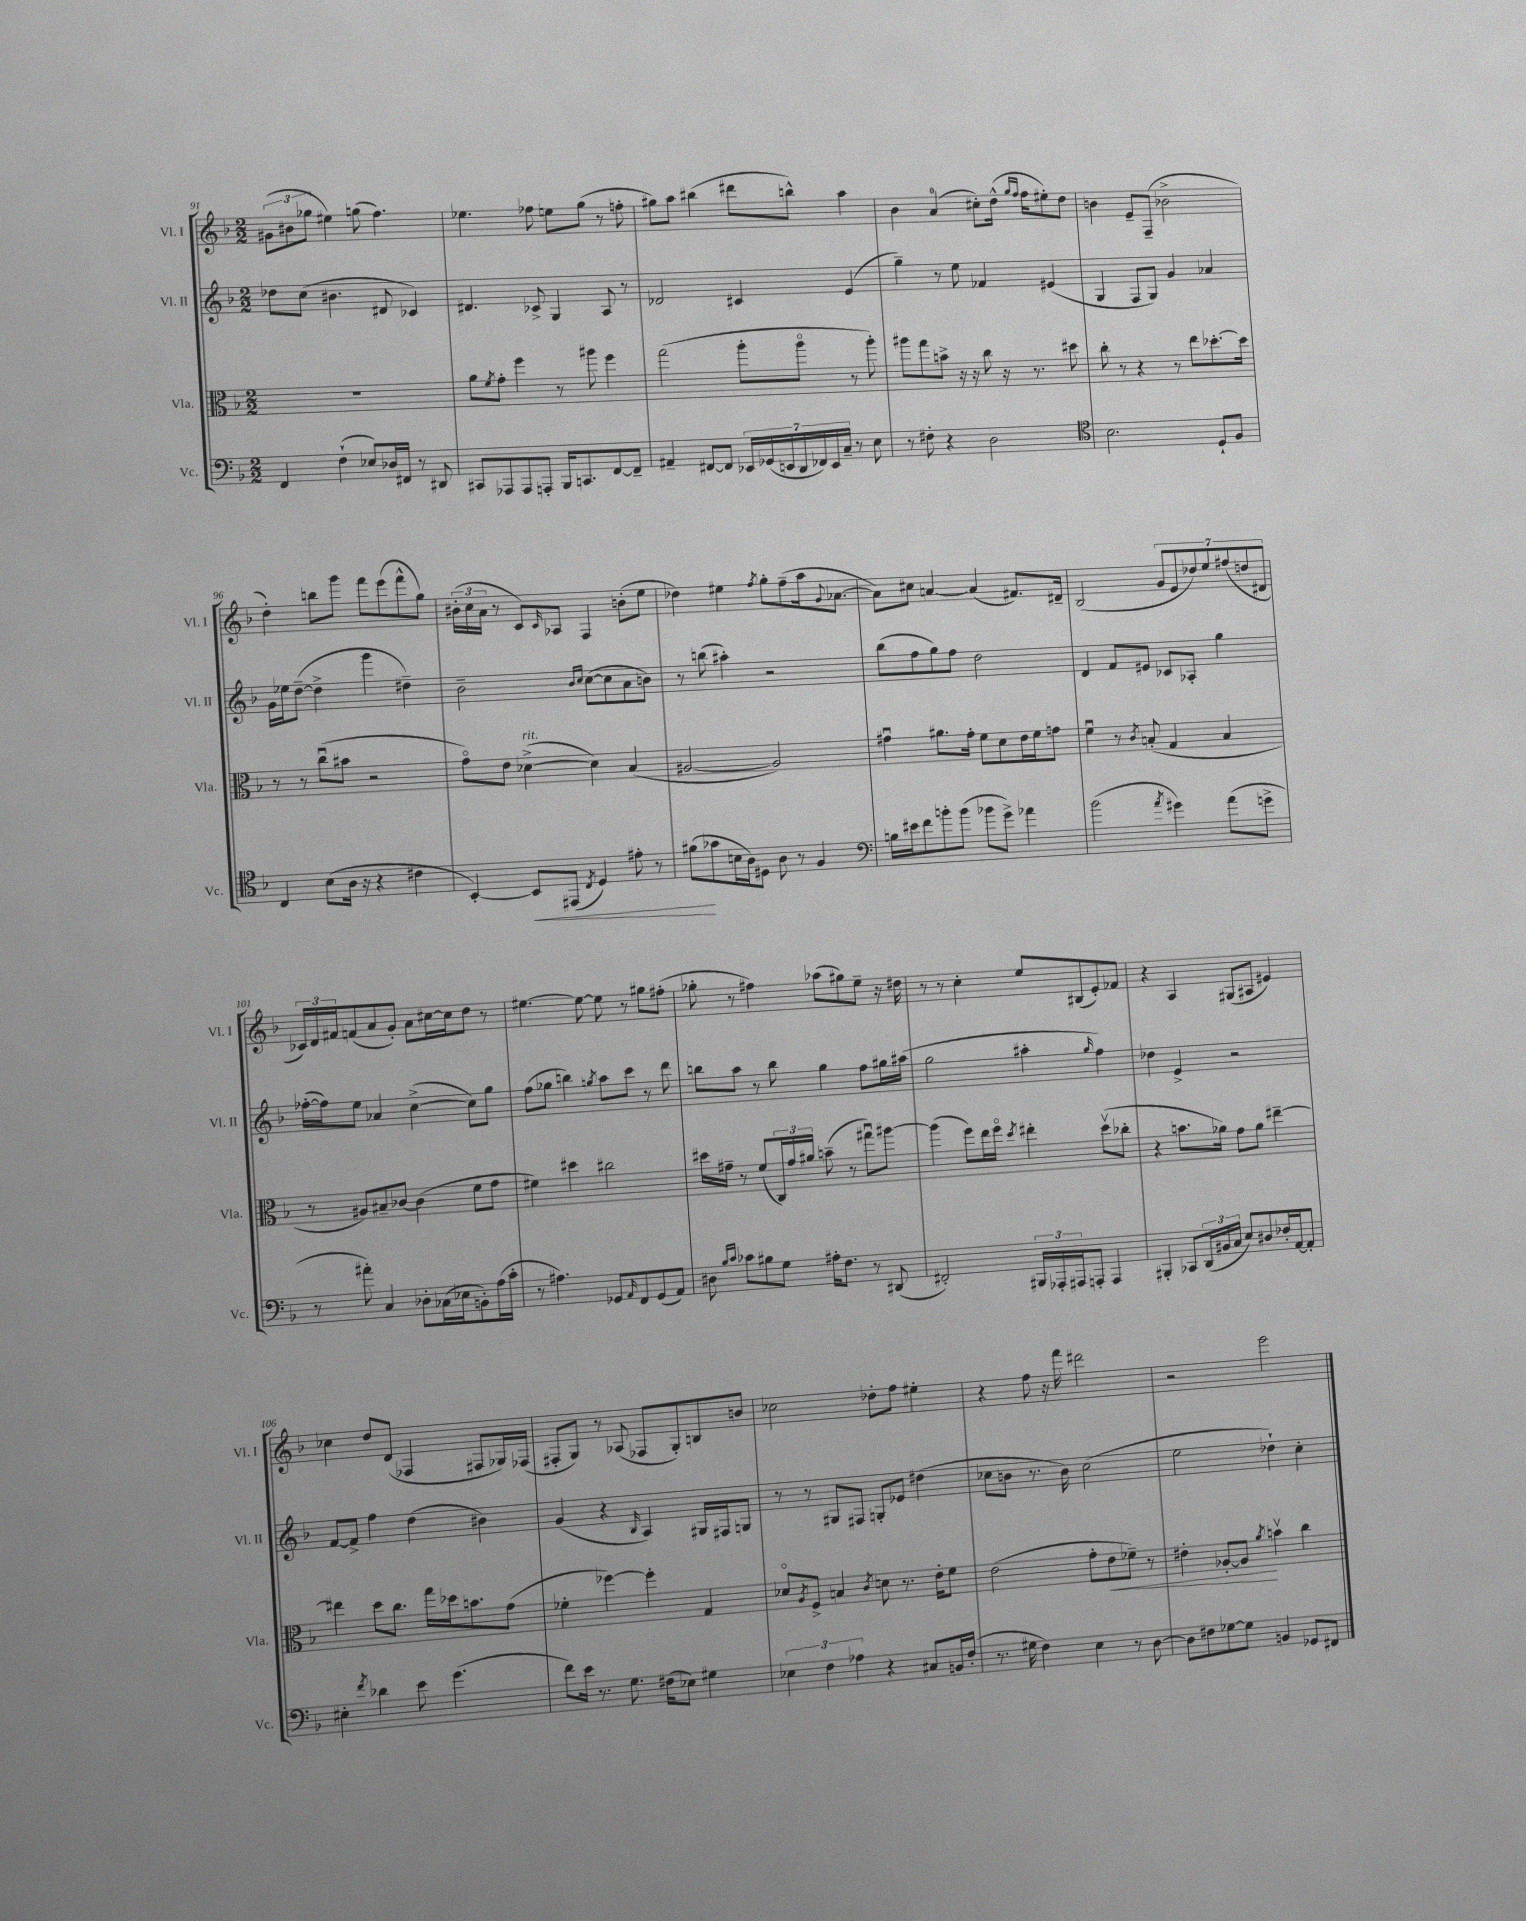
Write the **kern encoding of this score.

**kern	**kern	**kern	**kern
*staff4	*staff3	*staff2	*staff1
*clefF4	*clefC3	*clefG2	*clefG2
*k[b-]	*k[b-]	*k[b-]	*k[b-]
*M2/2	*M2/2	*M2/2	*M2/2
4FF/	1r	8dd-\L	(12g#\L
.	.	.	12b#\
.	.	(8cc\J	.
.	.	.	12gg-\J
(4F`\	.	4.b#\	4ee#\)
8E-/L)	.	.	(8gg\
16D-/L	.	8d#/	4.ff\)
16FF#/JJ	.	.	.
8r	.	4c-/)	.
8DD#/	.	.	.
=	=	=	=
8CC#/L	8a\L	4.d#/	4.ee-\
.	8qf/	.	.
8AAA-/	8g'\J	.	.
8AAA-/	4ff\	.	.
8AAA'/J	.	8c-^/	8ff-\
16BBB-/LK	8r	4G/	8ee\L
8.CC/	.	.	.
.	8aa#\	.	(8gg\J
[8FF/	4ff\	8A/	8r
8FF~/]J	.	8r	8ff'\
=	=	=	=
4AA#~/	(2gg\	2d-/	8gg#\L)
.	.	.	8aa\J
[8FF#/L	.	.	(4bb#\
8FF#/]J	.	.	.
28EE-/LL	8aa'\L	4c#/	8ddd#\L
(28GG-/	.	.	.
28EE/	.	.	.
28DD/	.	.	.
.	8aao\J	.	8bb^^\J)
28FF-/)	.	.	.
28EE/	.	.	.
28C~/JJ	.	.	.
8r	8r	(4e/	4aa\
8E\	8aa'\)	.	.
=	=	=	=
8r	8aa#\L	4gg~\)	4b-\
8F#'\	8gg\	.	.
4r	8b^\J	8r	(4a/
.	16r	8ee\	.
.	16r	.	.
2D\	8cc\	4f-/	8cc#'\L)
.	16r	.	(16dd^^\Jk
.	.	.	16qqgg/LL
.	.	.	16qqff/JJ
.	8.r	.	16ff\LK
.	.	(4e#/	8ee#'\)
.	8dd#\	.	8dd\J
=	=	=	=
*clefC4	*	*	*
2.B-\	8cc'\	4G/	4b\
.	8r	.	.
.	4r	8F/L	8e~/L
.	.	8G/J)	(8F~/J
.	8r	4g/	2b-^\
.	8ee\L	.	.
8D`/L	[8.dd-'\	4a-/	.
8F/J	.	.	.
.	16dd-\]Jk	.	.
=	=	=	=
4C/	8r	16g\LL	4dd'\)
.	.	16ee-\J	.
.	8r	([8dd~\J	.
(8B-\L	(8ccu\L	4dd^\]	8bb\L
16A\Jk	8b#\J	.	8ggg\J
16r	.	.	.
4r	2r	4ggg\	8fff\L
.	.	.	(8eee\
4c#\	.	4dd#~\)	8fff^^\
.	.	.	8gg\J)
=	=	=	=
[4BB-'/)	8go\L)	2b-~\	(24b#'\LL
.	.	.	24cc\
.	.	.	24a\JJ
.	8e\J	.	8r
8BB-/]L	([4d-^\	.	8c/L)
.	.	.	16qqc/
(8EE#/J	.	.	8A-/J
.	.	16qqb-/LL	.
8qC/	.	16qqcc/JJ	.
4D/)	4d-\])	([8cc\L	4F/
.	.	8cc\]	.
8e#'\	(4B-/	8a\	(8b'\L
8r	.	8b\J)	8ee\J
=	=	=	=
(8f#\L	[2A#/	8r	4dd-\)
8g-\	.	(8bb\	.
16B\L	.	4aa#'\)	4ee#\
16A\J)	.	.	.
8D#\J	.	.	.
.	.	.	8qff/
8A\	2A#/])	2r	8gg'\L
8r	.	.	(8ff~\
4F/	.	.	16aa\k
.	.	.	8qqg/
.	.	.	[8.a-\J
=	=	=	=
*clefF4	*	*	*
16B\LL	4g#u\	(8bb-\L	8a-\]L)
16e#\J	.	.	.
8f\	.	8ff\	8cc#\J
8b'\	8.a#\L	8gg\)	[4a/
(8b\J	.	8ff\J	.
.	16g#'\Jk	.	.
8b-\L	8f\L	2dd\	(4a/]
8g^\J)	8d\	.	.
4a-\	16e\L	.	8.f#/L)
.	16f\J	.	.
.	8g\J	.	.
.	.	.	16d#~/Jk
=	=	=	=
(2b-\	4fu\	4d/	(2B-/
.	8r	8f/L	.
.	8qc/	.	.
.	(8B'/	8e#/J	.
8qa/	.	.	.
4g#\)	4G/	8c-/L	14g/L
.	.	.	14e/
.	.	8A-'/J	.
.	.	.	14dd-/)
.	.	.	14ee/
(8a\L	4B/	4gg\	.
.	.	.	(14ff#/
.	.	.	14dd/
8g^\J	.	.	.
.	.	.	14d#/J
=	=	=	=
8r	8r	([16ff-'\LL	24c-/LL)
.	.	.	24d/
.	.	16ff-\]J)	.
.	.	.	24f#/J
8a#'\)	8A#/L)	8ee\J	(8f/
4C/	8B#~/	4a-/	8a/
.	[8c-/J	.	8g'/J)
8D-'\L	(4c-\]	([4cc^\	8a\L
(16C-\L	.	.	[16cc#\L
16E-\J	.	.	16cc#\]J
8BB'\)	8f\L	8cc\]L)	8dd\J
(16A\L	8g\J	8gg\J	8r
16c'\JJ	.	.	.
=	=	=	=
8r	4f#\)	(8ff\L	[4.ee#\
4.A#\)	.	8gg-\J	.
.	4dd#\	4bb\)	.
.	.	.	8ee#\_
.	.	8qgg/	.
8GG-/L	2cc#\	8aa\L	8ee#\]
16qqAA/	.	.	.
8FF/	.	8ccc\J	8r
(8GG-/	.	8r	8gg#\L
8AA/J)	.	8ddd\	(8ff#'\J
=	=	=	=
8D#\	16dd#\LL	8bb\L	8gg-'\
.	16g#~\JJ	.	.
16qqB-/LL	.	.	.
16qqc/JJ	.	.	.
8c-\L	8r	8aa\J	8r
8B#\	(8f/L	8r	4ff#\)
8G\J	24C/L)	8bb\	.
.	24g#/	.	.
.	24a#/JJ	.	.
16A#'\LK	(8b~\	4gg\	(8aa-\L
8.F\J	.	.	.
.	8r	.	8gg#\)
8r	8gg#u\L)	8ff\L	8ee~\J
(8DD#/	[8aa#\J	16gg#\L	16r
.	.	(16aa#\JJ	16dd#\
=	=	=	=
2FF#'/)	(4aa#\]	2gg\	8r
.	.	.	8r
.	8ff\L)	.	4cc'\
.	16ee\L	.	.
.	16ffo\JJ	.	.
.	8qdd/	.	.
24BBB#/LL	4ee#'\	4aa#'\	8ee/L
24AAA-'/	.	.	.
24AAA#/J	.	.	.
8AAA'/J	.	.	(8B#/
.	.	16qqgg/	.
4AAA/	(8ddv\L	4ff\)	8e'/)
.	8cc-'\J	.	8f-/J
=	=	=	=
4BBB#'/	4r	4dd-\	4r
8CC-/L	8.b\L	4e^/	4A/
(24DD/L	.	.	.
24BB#/	.	.	.
.	16a-\Jk)	.	.
24C/JJ	.	.	.
8E/L)	8g\L	2r	(8G#/L
8D#/	8a-\J	.	8A#/J
16F-'/L	[4ee#~\	.	4e#/)
[16AA/J	.	.	.
8AA'/]J	.	.	.
=	=	=	=
4E#'\	4ee#\]	[8f/L	4cc-\
.	.	8f^/]J	.
8qf/	.	.	.
4d-\	8dd\L	4ff\	8dd/L
.	8.cc\J	.	(8d/J
8e\	.	(4dd\	4F-/
.	16gg\LL	.	.
(4.g\	16dd-\J	.	.
.	8.b\	.	.
.	.	4b#\)	8F#/L
.	(8g\J	.	16G-/L)
.	.	.	(16F-/JJ
=	=	=	=
8f\L)	4f-'\	(4g/	8F#'/L
16e\Jk	.	.	8G/J)
8.r	.	.	.
.	[4ff-\)	4r	8r
8.G\	.	.	(8A-/
.	.	16qqB-/	.
.	4ff-'\]	4A/)	8F-/L
(16F#\LK	.	.	.
8E-\J)	.	.	8G'/)
4G#\	4G/	16G#/LL	8B/
.	.	16F#/J	.
.	.	8G/J	8b/J
=	=	=	=
6E-\	8d-o/L	8r	2cc-\
.	8qA/	.	.
.	8F^/J	8r	.
6F\	.	.	.
.	4B/	8G#/L	.
6A-\	.	.	.
.	.	8F#/J	.
.	8qc/	.	.
4r	8d\	8G'/L	8dd-'\L
.	8.r	8e-/J	8ff\J
8C#/L	.	(4dd#\	4ee#'\
.	16e'\LK	.	.
16BB/L	8f\J	.	.
(16F'/JJ	.	.	.
=	=	=	=
8.r	(2e\	8cc-\L	4r
.	.	8b\J	.
16G#\	.	.	.
4F\)	.	8.r	8ff\
.	.	.	16r
.	.	16b\)	16fff\
4E\	8g'\L	(2cc-\	2ddd#\
.	8e\	.	.
8r	8f-~\J)	.	.
[8D\	8r	.	.
=	=	=	=
8D\]L	4e#'\	2ee\	2r
8F#\	.	.	.
[8G-\	[8A-'/L	.	.
8G-\]J	8A-/]J	.	.
.	8qa/	.	.
4BB/	4bv\	4dd-`\)	2eee\
8GG-/L	4cc\	4cc'\	.
8FF#/J	.	.	.
==	==	==	==
*-	*-	*-	*-
